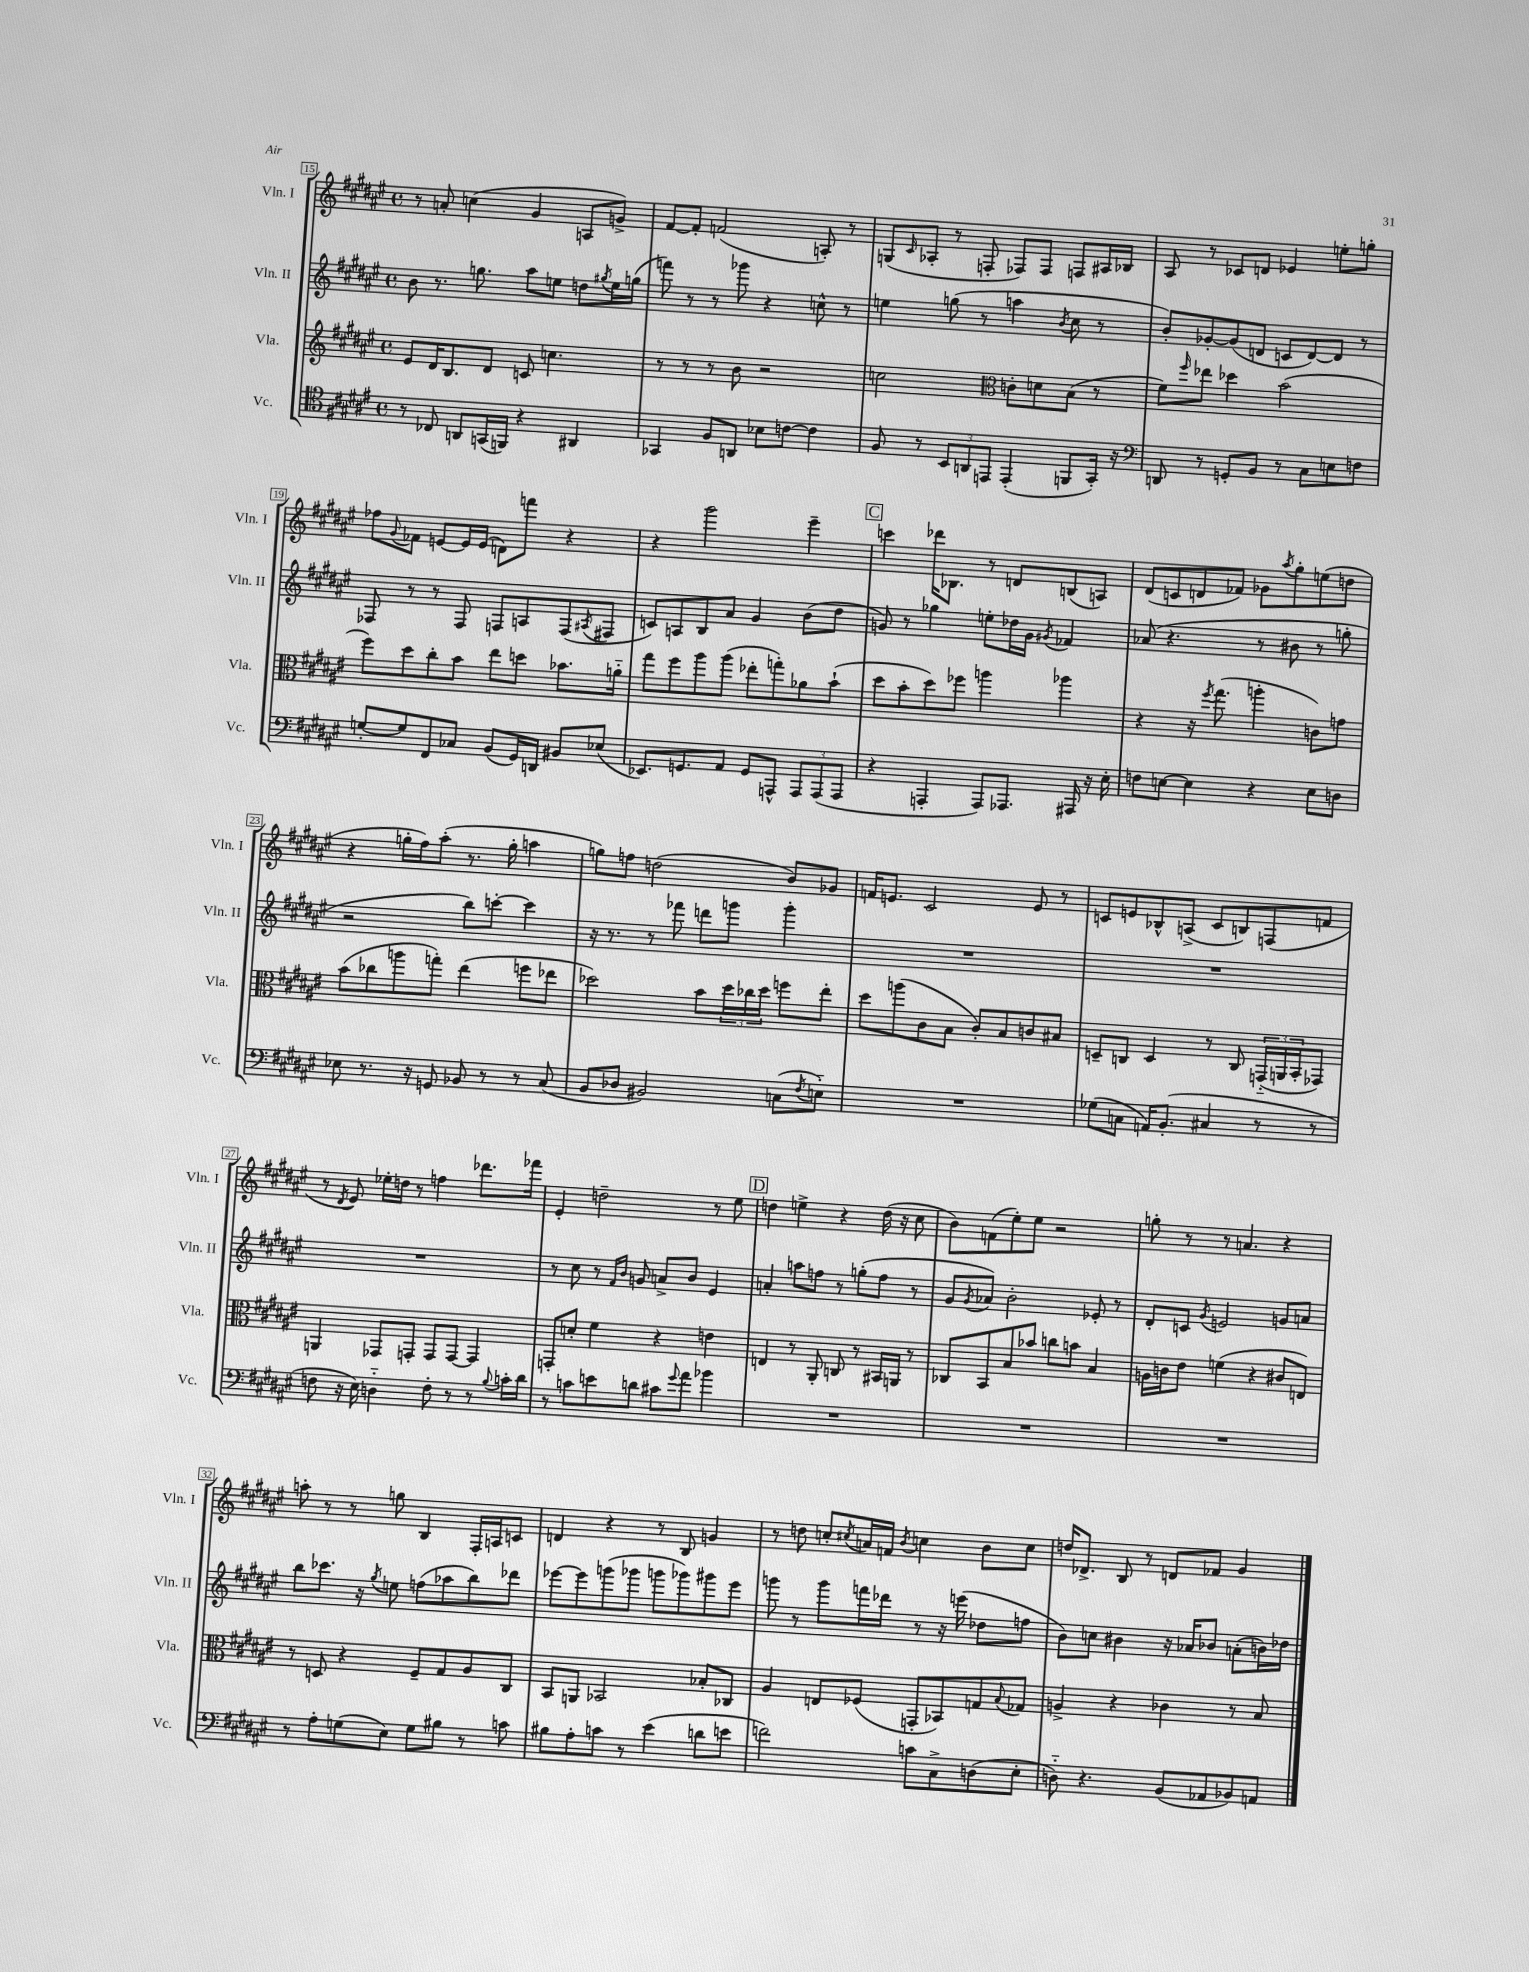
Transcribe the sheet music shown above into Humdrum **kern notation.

**kern	**kern	**kern	**kern
*staff4	*staff3	*staff2	*staff1
*clefC4	*clefG2	*clefG2	*clefG2
*k[f#c#g#d#a#e#]	*k[f#c#g#d#a#e#]	*k[f#c#g#d#a#e#]	*k[f#c#g#d#a#e#]
*M4/4	*M4/4	*M4/4	*M4/4
*met(c)	*met(c)	*met(c)	*met(c)
8r	8e#/L	8b\	8r
8C-/	16d#/K	8.r	8a'/
.	8.B/	.	.
8AA/L	.	.	(4cc\
.	.	8.gg\	.
(16GG/L	8d#/J	.	.
16FF/JJ)	.	.	.
4r	8c/	8aa#\L	4g#/
.	4.cc\	8ee\J	.
4AA#/	.	8dd\L	8A/L
.	.	8qgg#/	.
.	.	16ee\L	8g^/J)
.	.	(16gg\JJ	.
=	=	=	=
4GG-/	8r	8fff\)	[8f#/L
.	8r	8r	8f#'/]J
8F#/L	8r	8r	(2f/
8AA/J	8b\	8ggg-\	.
8B-\L	2r	4r	.
[8c\J	.	.	.
4c\]	.	8cc^^\	8A'/)
.	.	8r	8r
=	=	=	=
8F#/	2cc\	4ee\	(8G/L
.	.	.	16qqc#/
8r	.	.	8A-'/J
12BB/L	.	(8gg\	8r
12AA/	.	.	.
.	.	8r	8F'/
12EE/J	.	.	.
*	*clefC3	*	*
(4EE'/	8c'\L	4aa\	8F-/L)
.	8d\	.	8F-/J
.	.	8qb/	.
8FF/L	(8B\J	8cc#\	8F/L
16GG#'/Jk)	8r	8r	16A#/L
16r	.	.	16B-/JJ
=	=	=	=
*clefF4	*	*	*
8DD/	8f#\L)	8b'/L)	8A#/
.	16qqff#/	.	.
8r	8ee-\J	[8g-'/	8r
8GG'/L	4dd-\	(8g-/]	8c-/L
8BB/J	.	8d/J	8d/J
8r	(2b\	8c/L	4e-/
8C#\L	.	[8d/)	.
8E\	.	8d/]J	8ee'\L
8F\J	.	8r	8gg'\J
=	=	=	=
[8G'/L	8ff#\L)	8F-/	8ff-\L
.	.	.	8qqg#/
8G/]	8dd#\	8r	8f-\J
8FF#/	8cc#'\	8r	[8e/L
8C-/J	8b\J	8F-/	16e/]L
.	.	.	(16e/JJ
(8BB/L	8ee#\L	8F/L	8d\L)
16GG#/L)	8dd\J	8A/	8fff\J
16DD/JJ	.	.	.
8BB#/L	8.b-\L	(8F/	4r
.	.	8qA#/	.
(8E-/J	.	8F#/J	.
.	16a'~\Jk	.	.
=	=	=	=
8.EE-/L)	8gg#\L	8c/L)	4r
.	8ff#\	8A/	.
8.GG/	.	.	.
.	8aa#\	8B/	2ggg#\
8AA#/J	(8aa#\J	8a#/J	.
8GG/L	8ee-'\L	4g#/	.
8AAA^^/J	8gg'\)	.	.
12AAA/L	8a-\	(8b\L	4eee#~\
(12AAA/	.	.	.
.	(8b`\J	8dd#\J	.
12AAA/J	.	.	.
=	=	=	=
4r	8dd#\L	8g/)	4ccc\
.	8b'\	8r	.
4AAA'/	8dd#\)	4gg-\	16ddd-\LK
.	.	.	8.B-\J
.	8ff-\J	.	.
8AAA/L)	4aa\	8ee'\L	8r
8.AAA-/J	.	16dd-\L	8d/L
.	.	16g\JJ	.
.	.	8qg#/	.
.	4aa-\	4f-/	(8B/
16AAA#/	.	.	.
16r	.	.	8A/J)
16E#'\	.	.	.
=	=	=	=
8F\L	4r	(8a-/	(8d#/L
[8E\J	.	4.r	8c/
4E\]	16r	.	8d/
.	8qff#/	.	.
.	(8.gg#\	.	.
.	.	.	8f-/J)
4r	4aa'\	8r	8g-\L
.	.	.	8qaa#/
.	.	8b#\	8gg#'\
8E\L	8c\L)	8r	(8ee\
8D\J	8g\J	8gg'\	8dd\J
=	=	=	=
8E-\	(8b\L	2r	4r
8.r	8cc-\	.	.
.	8aa\	.	16gg'\LL
16r	.	.	16ff#\J)
8GG/	8gg'\J)	.	(8aa#'\J
8BB-/	(4ee#\	8bb\L)	8.r
8r	.	[8ccc'\J	.
.	.	.	16gg'\
8r	8ff\L	4ccc\]	4aa\
(8C#/	8ee-\J	.	.
=	=	=	=
8BB/L	2dd-\)	16r	8gg\L)
.	.	8.r	.
8D-/J	.	.	8ff\J
2BB#/)	.	8r	(2dd\
.	.	8fff-\	.
.	8b\L	8ddd\L	.
.	24dd-\L	8ggg\J	.
.	24cc-\	.	.
.	24dd-\JJ	.	.
(8C\L	8ff\L	4ggg'\	8b/L)
8qF#/	.	.	.
8E'~\J)	8ee#'\J	.	8g-/J
=	=	=	=
1r	8dd#\L	1r	16f/LK
.	.	.	8.e/J
.	(8aa\	.	.
.	8c#\	.	2c#/
.	8B\J	.	.
.	8c#'/L)	.	.
.	8B/	.	.
.	8c/	.	8e/
.	8B#/J	.	8r
=	=	=	=
(8G-\L	8D~/L	1r	8c/L
8C\J	8C/J	.	8e/
16AA/LK)	4D/	.	8B-^^/
(8.BB'/J	.	.	.
.	.	.	(8A^/J
4C#/	8r	.	8c/L
.	8C/	.	8B/)
8r	(24GG'~/LL	.	(8F/
.	24AA/	.	.
.	24BB'/J	.	.
8r	8GG-/J)	.	8f/J
=	=	=	=
8F\	4AA/	1r	8r
.	.	.	8qd#/
16r	.	.	8e#/)
16E#\)	.	.	.
4D'~\	8GG-/L	.	16ee-'\LL
.	.	.	16dd\JJ
.	8GG'/J	.	8r
8F'\	8GG/L	.	4ff\
8r	[8GG/J	.	.
8r	4GG/]	.	8.ddd-\L
8qqB/	.	.	.
16c'\LL	.	.	.
16d#\JJ	.	.	16fff-\Jk
=	=	=	=
8r	8GG'/L	8r	4e#'/
8c\L	8d'/J	8cc#\	.
8e\	4f#\	8r	2dd~\
.	.	16qqf#/LL	.
.	.	16qqb/JJ	.
8d\J	.	8g/	.
8c#\L	4r	8a^/L	.
8qqg#/	.	.	.
8a#\J	.	8b/J	.
4b-\	4e\	4e#/	8r
.	.	.	8ee#\
=	=	=	=
1r	4E/	4a'/	4dd\
.	8r	8aa\L	4ee^\
.	8AA#'/	8ff\J	.
.	8C/	8r	4r
.	8r	(8gg'\L	.
.	16BB#/LL	8ff\J	(16dd\
.	16AA/JJ	.	16r
.	8r	8r	8cc#\
=	=	=	=
1r	8C-/L	8g#/L	8b\L)
.	.	8qg#/	.
.	8BB/	8a-/J)	(8f\
.	8B/	2b'\	8ee#'\)
.	8b-/J	.	8ee#\J
.	8cc\L	.	2r
.	8b\J	.	.
.	4B/	8e-'/	.
.	.	8r	.
=	=	=	=
1r	16A\LL	8d#'/L	8gg'\
.	16c\J	.	.
.	8e#\J	8c/J	8r
.	.	8qg#/	.
.	(4f\	2e/	8r
.	.	.	4.a/
.	4r	.	.
.	8c#/L	8g/L	4r
.	8E/J)	8a/J	.
=	=	=	=
8r	8r	8bb\L	8aa'\
8A#'\L	8D/	8.ccc-\J	8r
(8G\	4r	.	8r
.	.	16r	.
.	.	8qgg#/	.
8E#\J)	.	8ee\	8gg\
8G\L	8F#~/L	(8ff\L	4B/
8B#\J	8G#/	8aa-\	.
8r	8A#/	8bb\)	16F#'/LL
.	.	.	16A/J
8c\	8C#/J	8ddd-\J	8c/J
=	=	=	=
8B#\L	8BB/L	[8eee-\L	4d/
8A#'\	8AA/J	8eee-\]	.
8c\J	2BB-/	(8ggg\	4r
8r	.	8ggg-\J	.
(4e#\	.	8ggg\L	8r
.	.	8ggg-\)	8B/
8d\L	8B-'/L	8ggg#\	4g/
8e\J	8C-/J	8eee-\J	.
=	=	=	=
2f\)	4A#/	8ggg\	8r
.	.	8r	8dd\
.	8E/L	8ggg\L	8cc'/L
.	.	.	8qcc#/
.	(8F-/J	16fff\L	16a/L
.	.	16ddd-\JJ	16f/JJ
.	.	.	8qb/
8c\L	8GG'/L	8r	4cc\
8C#^\	8BB-/)	16r	.
.	.	(16eee\	.
(8D\	8G/	8dd-\L	8b\L
.	8qqB/	.	.
8E#'\J	8G-/J	8ff\J	8cc\J
=	=	=	=
8D'~\)	4A^/	8b\L)	16dd/LK
.	.	.	8.d-^/J
4.r	.	8cc\J	.
.	4r	4b#\	8B/
.	.	.	8r
(8BB/L	4c-\	16r	8d/L
.	.	16a-/LK	.
8AA-/	.	8b-/J	8f-/J
8BB-/)	8r	(8a'\L	4g#/
8AA/J	8B/	16b\L)	.
.	.	16dd-\JJ	.
==	==	==	==
*-	*-	*-	*-
